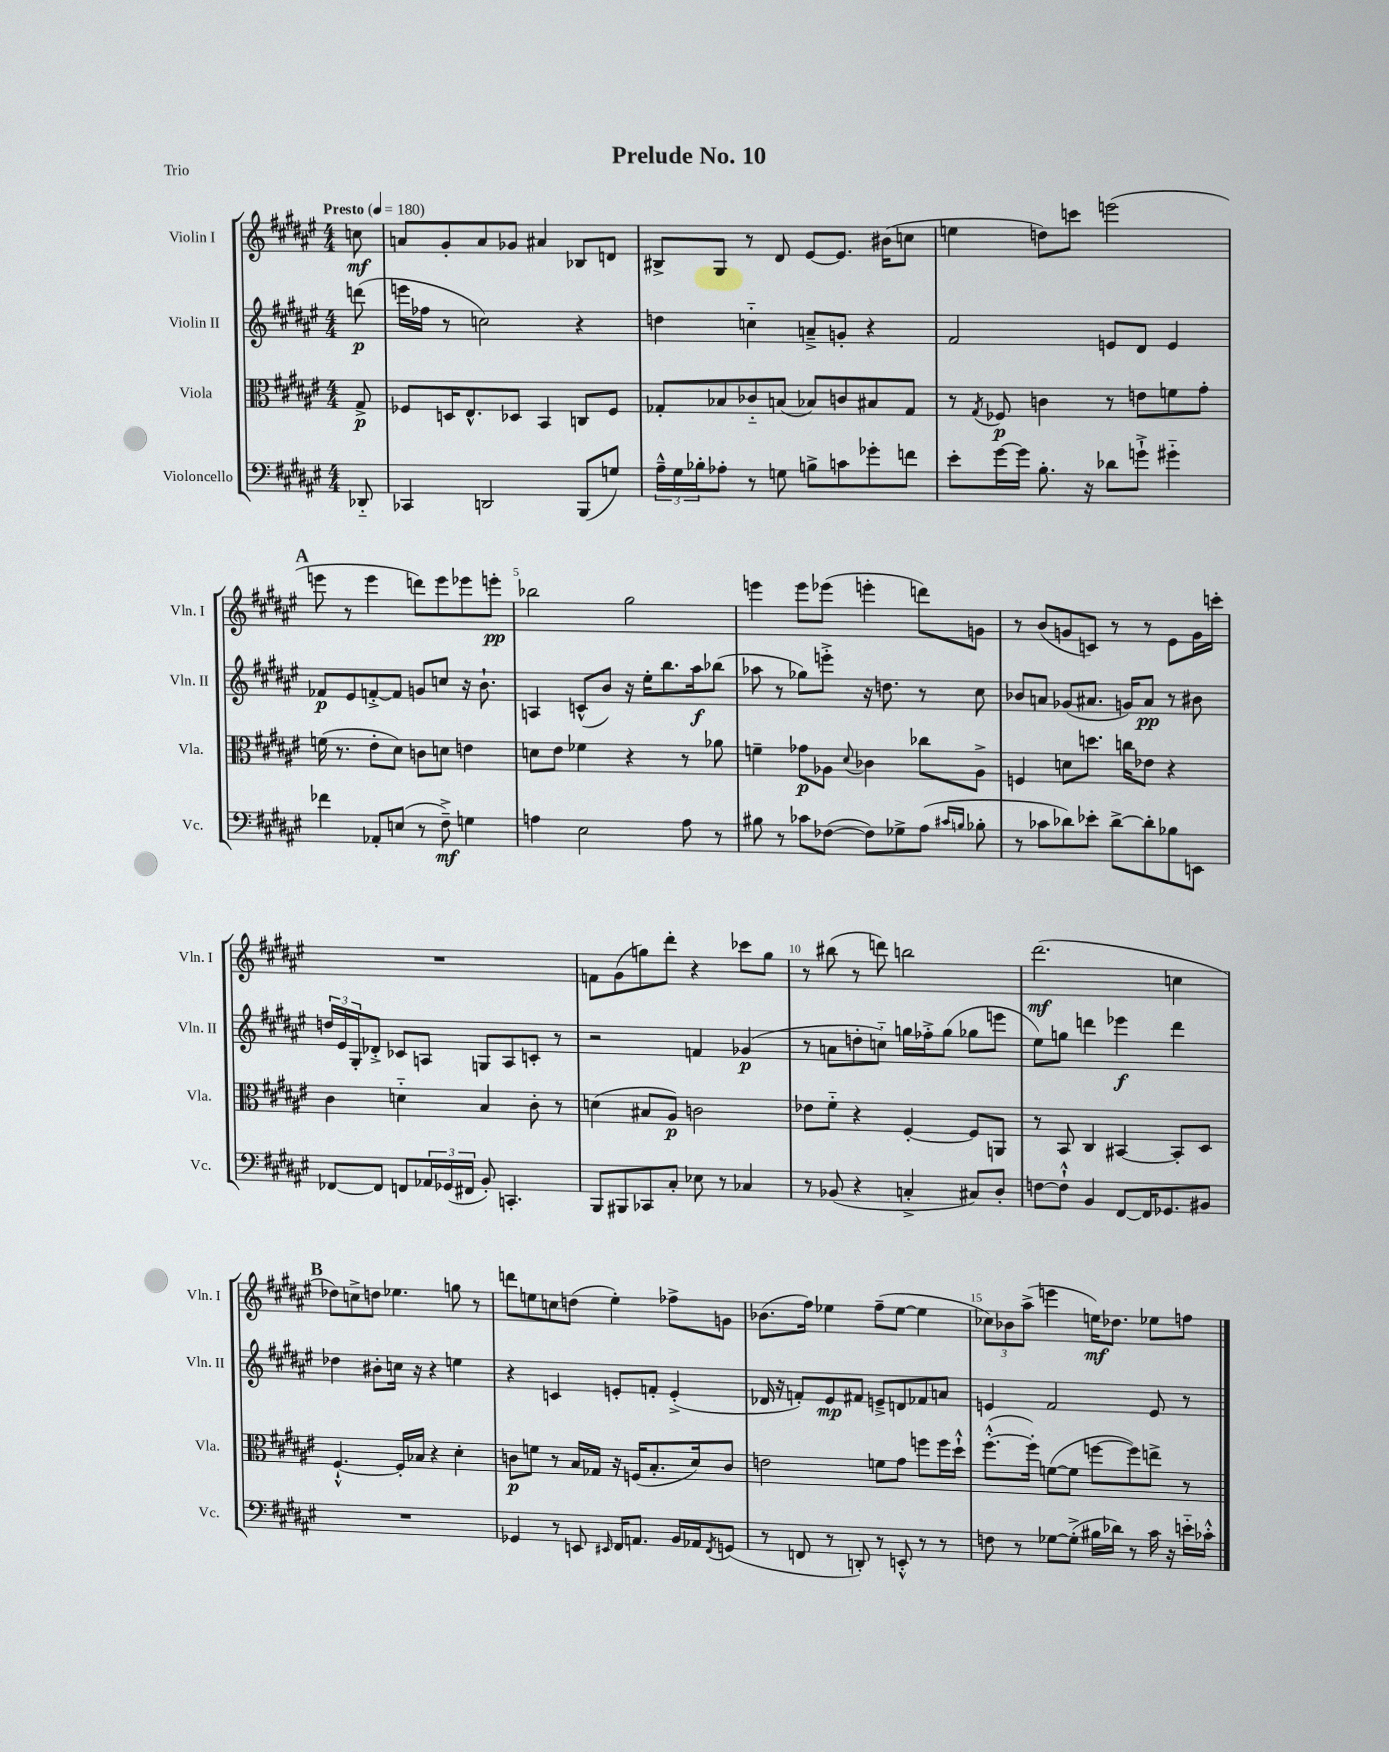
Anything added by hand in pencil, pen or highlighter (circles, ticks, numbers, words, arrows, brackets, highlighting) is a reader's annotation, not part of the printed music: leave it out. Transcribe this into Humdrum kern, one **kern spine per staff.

**kern	**dynam	**kern	**dynam	**kern	**dynam	**kern	**dynam
*part4	*part4	*part3	*part3	*part2	*part2	*part1	*part1
*staff4	*staff4	*staff3	*staff3	*staff2	*staff2	*staff1	*staff1
*I"Violoncello	*	*I"Viola	*	*I"Violin II	*	*I"Violin I	*
*I'Vc.	*	*I'Vla.	*	*I'Vln. II	*	*I'Vln. I	*
*clefF4	*	*clefC3	*	*clefG2	*	*clefG2	*
*k[f#c#g#d#a#e#]	*	*k[f#c#g#d#a#e#]	*	*k[f#c#g#d#a#e#]	*	*k[f#c#g#d#a#e#]	*
*M4/4	*	*M4/4	*	*M4/4	*	*M4/4	*
*MM180	*	*MM180	*	*MM180	*	*MM180	*
=	=	=	=	=	=	=	=
!	!	!	!	!	!	!LO:TX:a:B:t=Presto	!
8DD-X/	.	8G#^/	p	(8dddn\	p	8ccn\	mf
=1	=1	=1	=1	=1	=1	=1	=1
4CC-X/	.	8F-X/L	.	16eeen\LL	.	8an/L	.
.	.	.	.	16ff-X\JJ	.	.	.
.	.	16Dn/K	.	8r	.	8g#'/	.
.	.	8.E#^^/	.	.	.	.	.
2DDn/	.	.	.	2ccn\)	.	8a/	.
.	.	8D-X/J	.	.	.	8g-X/J	.
.	.	4BB/	.	.	.	4a#X/	.
(8BBB/L	.	8Cn/L	.	4r	.	8B-X/L	.
8Gn/J)	.	8F-/J	.	.	.	8dn/J	.
=2	=2	=2	=2	=2	=2	=2	=2
24A#~^^\LL	.	8G-X'/L	.	4ddn\	.	8B#X^/L	.
24G#\	.	.	.	.	.	.	.
24B-X'\J	.	.	.	.	.	.	.
8A-X'\J	.	8B-X/	.	.	.	8G#/J	.
8r	.	8c-X/	.	4ccn\	.	8r	.
8Gn\	.	(8Bn/J	.	.	.	8d#/	.
8Bn^\L	.	8B-X/L)	.	8an~^/L	.	[8e#/L	.
8cn\	.	8cn/	.	8gn'/J	.	8.e#/J]	.
8g-X'\	.	8B#X/	.	4r	.	.	.
.	.	.	.	.	.	(16b#X\KL	.
8fn\J	.	8G-/J	.	.	.	8ccn\J	.
=3	=3	=3	=3	=3	=3	=3	=3
8e#'\L	.	8r	.	2f#/	.	4een\	.
.	.	8qG#/	.	.	.	.	.
[16g#\L	.	8F-X/	p	.	.	.	.
16g#\JJ]	.	.	.	.	.	.	.
8.B'\	.	4cn\	.	.	.	8ddn\L)	.
.	.	.	.	.	.	8cccn\J	.
16r	.	.	.	.	.	.	.
8d-X\L	.	8r	.	8en/L	.	(2eeen\	.
8gn`^\J	.	8en\L	.	8d#/J	.	.	.
4g#X\	.	8fn\	.	4e/	.	.	.
.	.	8g#'\J	.	.	.	.	.
!!LO:LB:g=z
!!LO:REH:place=s1:t=A
=4	=4	=4	=4	=4	=4	=4	=4
4f-X\	.	(16fn\	.	8f-X/L	p	8eeen\	.
.	.	8.r	.	.	.	.	.
.	.	.	.	8e#/	.	8r	.
8AA-X'/L	.	8e#'\L	.	[8fn'^/	.	4eee\	.
(8En/J	.	8d#\J)	.	8f/J]	.	.	.
8r	.	8cn\L	.	8gn/L	.	8dddn\L)	.
8F#~^\)	mf	8dn\J	.	8ccn/J	.	8eee\	.
4Gn\	.	4en\	.	16r	.	8eee-X\	.
.	.	.	.	8.b`\	.	.	.
.	.	.	.	.	.	8eeen'\J	pp
=5	=5	=5	=5	=5	=5	=5	=5
4An\	.	8dn\L	.	4An/	.	2bb-X\	.
.	.	8e#\J	.	.	.	.	.
2E#\	.	4f-X\	.	(8cn^^/L	.	.	.
.	.	.	.	8b/J)	.	.	.
.	.	4r	.	16r	.	2gg#\	.
.	.	.	.	16ee#'\KL	.	.	.
.	.	.	.	8.bb\	.	.	.
8A\	.	8r	.	.	.	.	.
.	.	.	.	16aa#\k	f	.	.
8r	.	8a-X\	.	(8bb-X\J	.	.	.
=6	=6	=6	=6	=6	=6	=6	=6
8B#X\	.	4fn~\	.	8aa-X\	.	4eeen\	.
8r	.	.	.	8r	.	.	.
8c-X\L	.	8g-X\L	p	8gg-X\L)	.	8eee\L	.
([8F-X\J	.	8A-X\J	.	8eeen'^\J	.	(8eee-X\J	.
.	.	8qqd#/	.	.	.	.	.
8F-\L])	.	4c-X\	.	16r	.	4eeen'\	.
.	.	.	.	8.ddn\	.	.	.
8G-X^\	.	.	.	.	.	.	.
(8A#\J	.	8cc-X\L	.	8r	.	8dddn\L)	.
16qqc#X/LL	.	.	.	.	.	.	.
16qqBn/JJ	.	.	.	.	.	.	.
8B-X'\	.	8A-^\J	.	8cc#\	.	8gn\J	.
=7	=7	=7	=7	=7	=7	=7	=7
8r	.	4Fn/	.	8b-X/L	.	8r	.
8c-X\L	.	.	.	8an/J	.	(8b/L	.
8d-X\)	.	8dn\L	.	(8g-X/L	.	8gn/	.
8e-X'\J	.	8.ddn\J	.	8.a#X/J	.	8cn/J)	.
[8d-^\L	.	.	.	.	.	8r	.
.	.	16ccn\KL	.	16gn/KL)	.	.	.
8d-'\]	.	8e-X\J	.	8a#/J	pp	8r	.
8B-X\	.	4r	.	8r	.	8e#\L	.
8EEn\J	.	.	.	8b#X\	.	16g\L	.
.	.	.	.	.	.	16cccn'\JJ	.
!!LO:LB:g=z
=8	=8	=8	=8	=8	=8	=8	=8
[8FF-X/L	.	4c#\	.	24ddn/LL	.	1r	.
.	.	.	.	24e#/	.	.	.
.	.	.	.	24G#'/J	.	.	.
8FF-/J]	.	.	.	8d-X'^/J	.	.	.
8FFn/L	.	4dn\	.	8c-X/L	.	.	.
24AA-X/L	.	.	.	8An/J	.	.	.
(24GG-X/	.	.	.	.	.	.	.
24FF#X/JJ	.	.	.	.	.	.	.
8BB'/)	.	4B/	.	8Gn/L	.	.	.
4.CCn'/	.	.	.	8A/	.	.	.
.	.	8c#'\	.	8cn'/J	.	.	.
.	.	8r	.	8r	.	.	.
=9	=9	=9	=9	=9	=9	=9	=9
8BBB/L	.	(4dn\	.	2r	.	8fn\L	.
8BBB#X/	.	.	.	.	.	(8g#\	.
8CC-X/	.	8B#X/L	.	.	.	8ggn\)	.
8C#'/J	.	8A#/J)	p	.	.	8ddd#'\J	.
8E-X\	.	2cn\	.	4fn/	.	4r	.
8r	.	.	.	.	.	.	.
4C-X/	.	.	.	(4g-X/	p	8ccc-X\L	.
.	.	.	.	.	.	8gg\J	.
=10	=10	=10	=10	=10	=10	=10	=10
8r	.	8e-X\L	.	8r	.	8r	.
(8BB-X/	.	8f#\J	.	8an\L	.	(8bb#X\	.
4r	.	4r	.	8ddn'\	.	8r	.
.	.	.	.	8ccn\J)	.	8dddn\)	.
4Cn'^/	.	[4F#'/	.	16ggn\LL	.	2bbn\	.
.	.	.	.	16ff-X'^\J	.	.	.
.	.	.	.	(8gg\J	.	.	.
8C#X/L)	.	8F#/L]	.	8gg-X\L	.	.	.
8D#'/J	.	8AAn/J	.	8eeen\J	.	.	.
=11	=11	=11	=11	=11	=11	=11	=11
[8Fn\L	.	8r	.	8ee#\L)	.	(2.ddd#\	mf
8F`^^\J]	.	8BB/	.	8ggn\J	.	.	.
4BB/	.	4C#/	.	4dddn\	.	.	.
[8FF#/L	.	[4BB#X/	.	4eee-X\	f	.	.
16FF#/K]	.	.	.	.	.	.	.
8.GG-X/	.	.	.	.	.	.	.
.	.	8BB#'/L]	.	4ddd\	.	4ccn\	.
8BB#X/J	.	8D#/J	.	.	.	.	.
!!LO:LB:g=z
!!LO:REH:place=s1:t=B
=12	=12	=12	=12	=12	=12	=12	=12
1r	.	[4.F#`^^/	.	4dd-X\	.	8dd-X\L)	.
.	.	.	.	.	.	8ccn^\	.
.	.	.	.	8b#X'\L	.	8ddn\J	.
.	.	16F#'/LL]	.	16ccn\Jk	.	4.ee-X\	.
.	.	16B-X/JJ	.	16r	.	.	.
.	.	4r	.	4r	.	.	.
.	.	4d#'\	.	4een\	.	8ggn\	.
.	.	.	.	.	.	8r	.
=13	=13	=13	=13	=13	=13	=13	=13
4GG-X/	.	8cn\L	p	4r	.	8dddn\L	.
.	.	8fn\J	.	.	.	8een\	.
8r	.	8r	.	4cn/	.	8ccn\	.
8EEn/	.	16B/LL	.	.	.	(8ddn\J	.
.	.	16G-X/JJ	.	.	.	.	.
16qqEE#X/	.	.	.	.	.	.	.
16FF#/KL	.	16r	.	8en'/L	.	4ee'\)	.
8.AAn/J	.	(16Fn/KL	.	.	.	.	.
.	.	8.B'/	.	8fn'/J	.	.	.
16BB/LL	.	.	.	(4e'^/	.	8ff-X^\L	.
16AA-X/J	.	16d#/k)	.	.	.	.	.
8qFF#/	.	.	.	.	.	.	.
(8GGn/J	.	8c/J	.	.	.	8gn\J	.
=14	=14	=14	=14	=14	=14	=14	=14
8r	.	2en\	.	16d-X/	.	(8.b-X\L	.
.	.	.	.	16r	.	.	.
8FFn/	.	.	.	8fn'/L)	.	.	.
.	.	.	.	.	.	16ff#\Jk)	.
8r	.	.	.	8e#/	mp	4ee-X\	.
8DDn'/)	.	.	.	8f#X/J	.	.	.
8r	.	8fn\L	.	8en~^/L	.	(8ff#~\L	.
8EEn'^^/	.	8g#\J	.	8dn/	.	[8ee-\J	.
8r	.	8ffn\L	.	8f-X/	.	4ee-\]	.
8r	.	16ff\L	.	8an/J	.	.	.
.	.	16dd#`^^\JJ	.	.	.	.	.
=15	=15	=15	=15	=15	=15	=15	=15
8Fn\	.	([8.ff#'^^\L	.	4en/	.	12cc-X\L)	.
.	.	.	.	.	.	12b-X\	.
8r	.	.	.	.	.	.	.
.	.	.	.	.	.	(12aa#^\J	.
.	.	16ff#'\Jk])	.	.	.	.	.
[8G-X\L	.	([8fn\L	.	2f#/	.	4eeen\	.
(8G-'^\J]	.	8f\J]	.	.	.	.	.
16B#X\LL	.	[8ffn\L	.	.	.	16een\KL)	mf
16d-X\JJ)	.	.	.	.	.	8.dd-X\J	.
8r	.	8ff\])	.	.	.	.	.
16c#\	.	8een^\J	.	8e/	.	8ee-X\L	.
16r	.	.	.	.	.	.	.
16en\LL	.	8r	.	8r	.	8ffn\J	.
16c-X'^^\JJ	.	.	.	.	.	.	.
==	==	==	==	==	==	==	==
*-	*-	*-	*-	*-	*-	*-	*-
